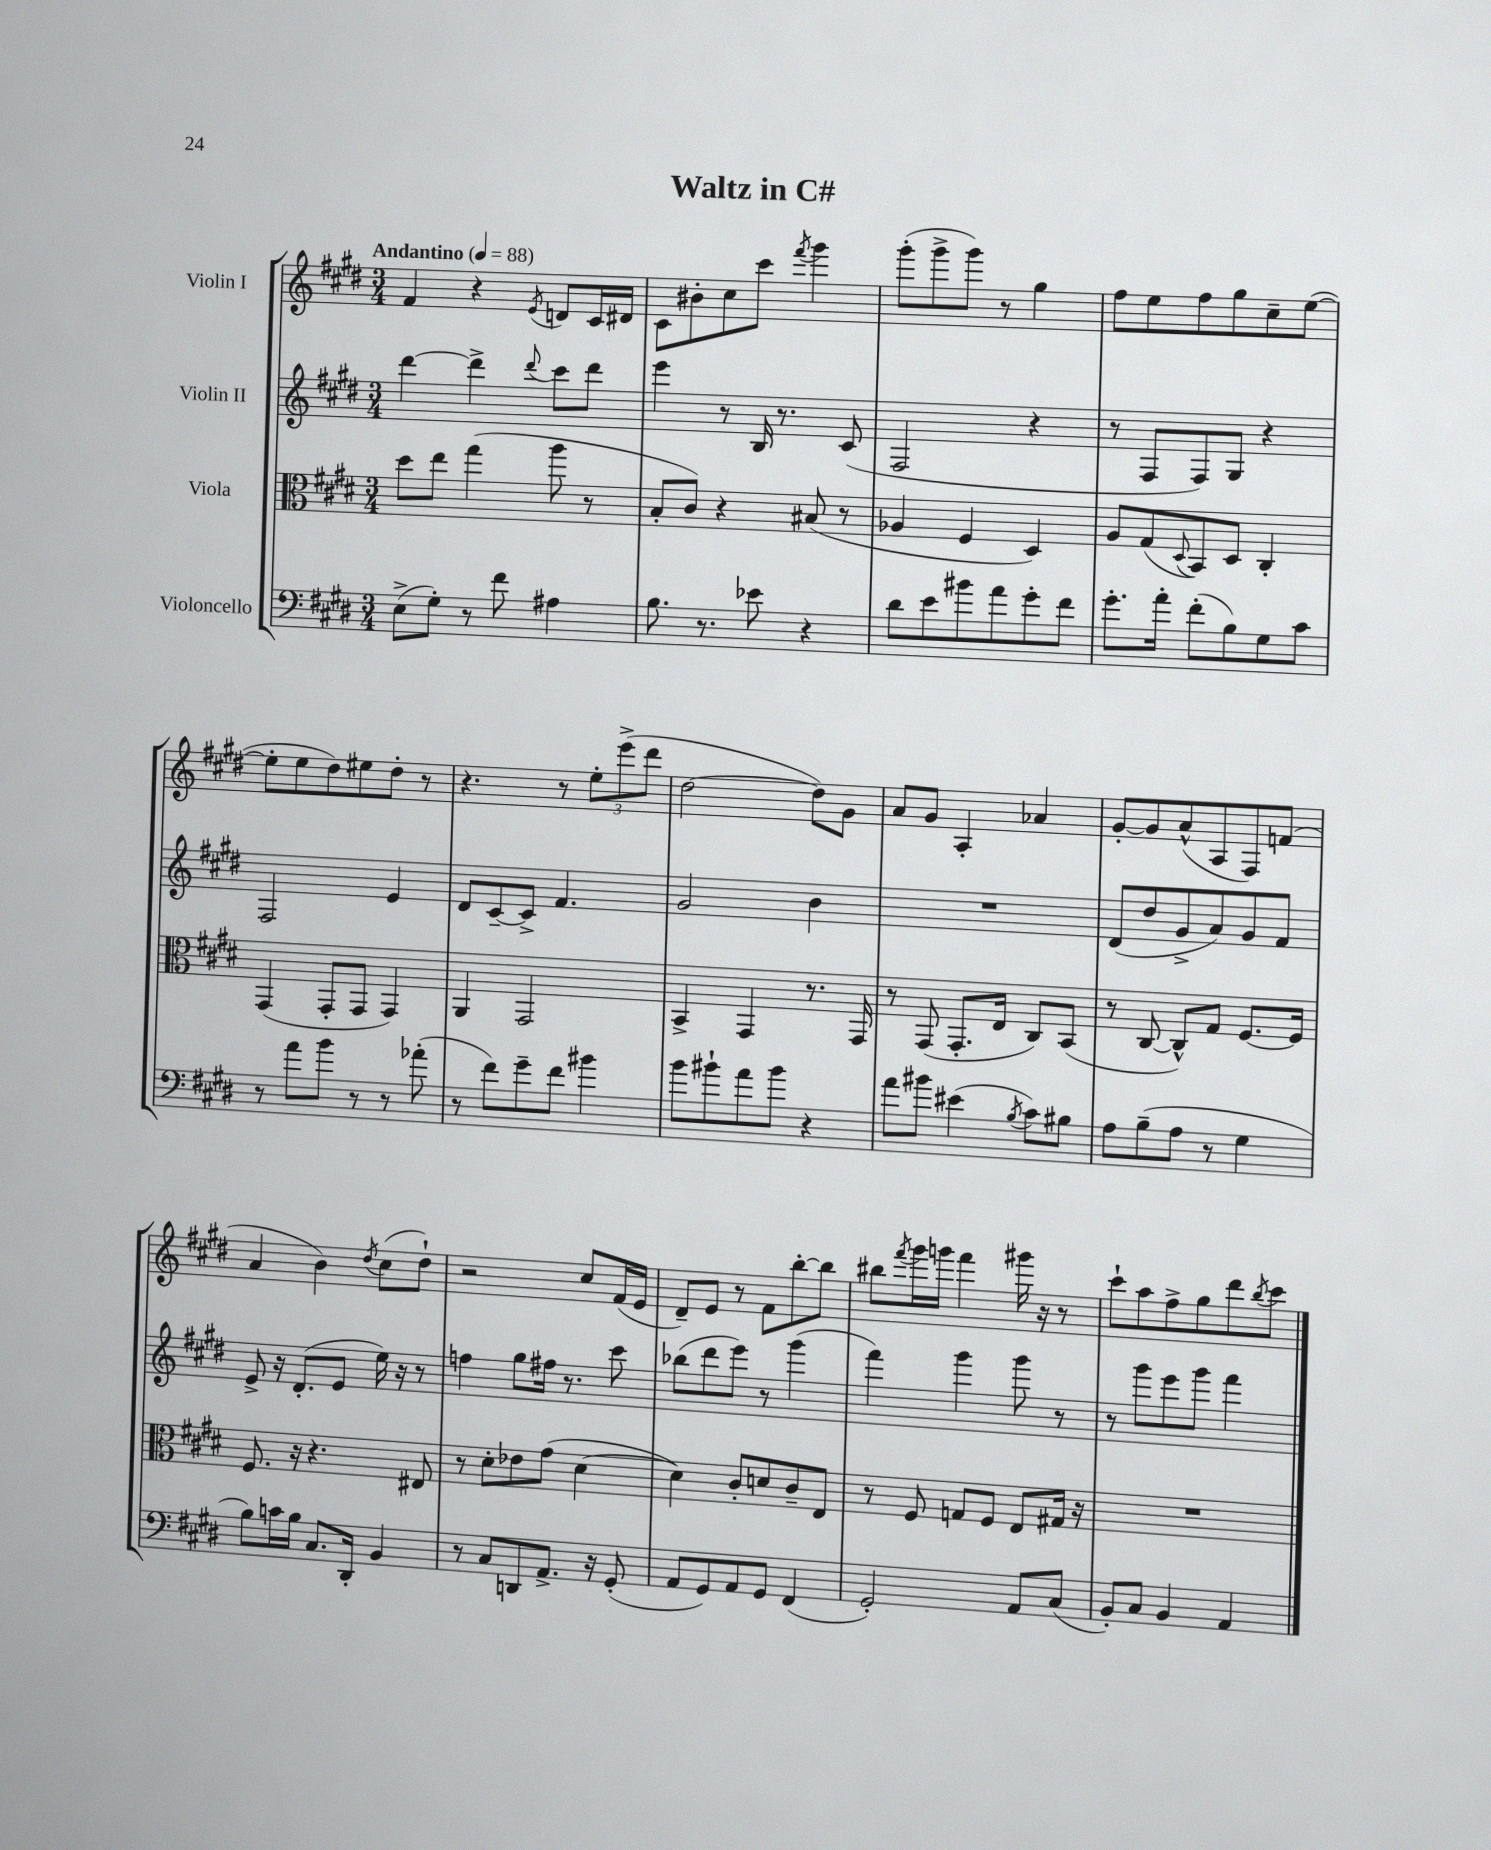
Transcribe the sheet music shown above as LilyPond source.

\header { title = "Waltz in C#" }
<<
\new StaffGroup <<
\new Staff = "s0" \with { instrumentName = "Violin I" } {
    \clef treble \key e \major \numericTimeSignature \time 3/4 \tempo "Andantino" 4 = 88
    fis'4 r4 \acciaccatura { e'8 } d'8 cis'16 dis'16 |
    cis'8 bis'8-. cis''8 cis'''8 \acciaccatura { fis'''8 } gis'''4 |
    gis'''8-.( gis'''8-> gis'''8) r8 gis''4 |
    fis''8 e''8 fis''8 gis''8 cis''8-- e''8~( |
    e''8-. e''8 dis''8) eis''8 dis''8-. r8 |
    r4. r8 \tuplet 3/2 { e''8-. e'''8->( dis'''8 } |
    dis''2~ dis''8) gis'8 |
    a'8 gis'8 a4-. aes'4 |
    gis'8~-. gis'8 a'8-^( a8 fis8) f'8( |
    a'4 b'4) \acciaccatura { dis''8 } cis''8( dis''8-!) |
    r2 cis''8 fis'16( e'16 |
    dis'8--) e'8 r8 fis'8 b''8~-. b''8 |
    bis''8 \acciaccatura { fis'''8 } gis'''16 g'''16 fis'''4 gis'''16 r16 r8 |
    cis'''8-! a''8 fis''8-> gis''8 dis'''8 \acciaccatura { b''8 } cis'''8 \bar "|." |
}
\new Staff = "s1" \with { instrumentName = "Violin II" } {
    \clef treble \key e \major \numericTimeSignature \time 3/4
    dis'''4~ dis'''4-> \appoggiatura { dis'''8 } cis'''8 dis'''8 |
    e'''4 r8 b16 r8. cis'8( |
    fis2 r4 |
    r8 fis8 fis8) gis8 r4 |
    fis2 e'4 |
    dis'8 cis'8~-- cis'8-> fis'4. |
    gis'2 b'4 |
    R2. |
    dis'8( dis''8 gis'8-> a'8) gis'8 fis'8 |
    e'8-> r16 dis'8.-.( e'8 e''16) r16 r8 |
    f''4 gis''8 fis''16 r8. cis'''8 |
    bes''8( dis'''8 e'''8) r8 gis'''4( |
    fis'''4) gis'''4 gis'''8 r8 |
    r8 gis'''8 e'''8 gis'''8 fis'''4 \bar "|." |
}
\new Staff = "s2" \with { instrumentName = "Viola" } {
    \clef alto \key e \major \numericTimeSignature \time 3/4
    dis''8 e''8 gis''4( a''8 r8 |
    b8-. cis'8) r4 bis8( r8 |
    aes4 fis4 dis4) |
    a8 gis8( \appoggiatura { dis8 } b,8) dis8 cis4-. |
    gis,4( gis,8-. gis,8 gis,4) |
    a,4 gis,2 |
    b,4-> gis,4 r8. gis,16 |
    r8 gis,8( gis,8.-. e16 cis8) b,8( |
    r8 cis8~ cis8-^) gis8 fis8.~ fis16 |
    fis8. r16 r4. eis8 |
    r8 dis'8-. ees'8 gis'8( dis'4~ |
    dis'4) cis'8-. d'8 cis'8-- e8 |
    r8 fis8 g8 fis8 e8 gis16 r16 |
    R2. \bar "|." |
}
\new Staff = "s3" \with { instrumentName = "Violoncello" } {
    \clef bass \key e \major \numericTimeSignature \time 3/4
    e8->( gis8-.) r8 fis'8 ais4 |
    b8. r8. ees'8 r4 |
    dis'8 e'8 bis'8 a'8 gis'8-. fis'8 |
    gis'8.-. a'16-. fis'8-.( b8) gis8 cis'8 |
    r8 a'8 b'8 r8 r8 aes'8-.( |
    r8 fis'8) gis'8-- fis'8 bis'4 |
    b'8 bis'8-! a'8 bis'8 r4 |
    a'8 bis'8 eis'4( \acciaccatura { b8 } cis'8) bis8 |
    a8 b8--( a8 r8 gis4 |
    b8) c'16 b16 cis8. dis,16-. b,4 |
    r8 cis8 d,8 a,8.-> r16 gis,8-.( |
    a,8 gis,8) a,8 gis,8 fis,4( |
    gis,2-.) a,8 cis8( |
    b,8-.) cis8 b,4 a,4 \bar "|." |
}
>>
>>
\layout { \context { \Score \remove "Bar_number_engraver" } }
